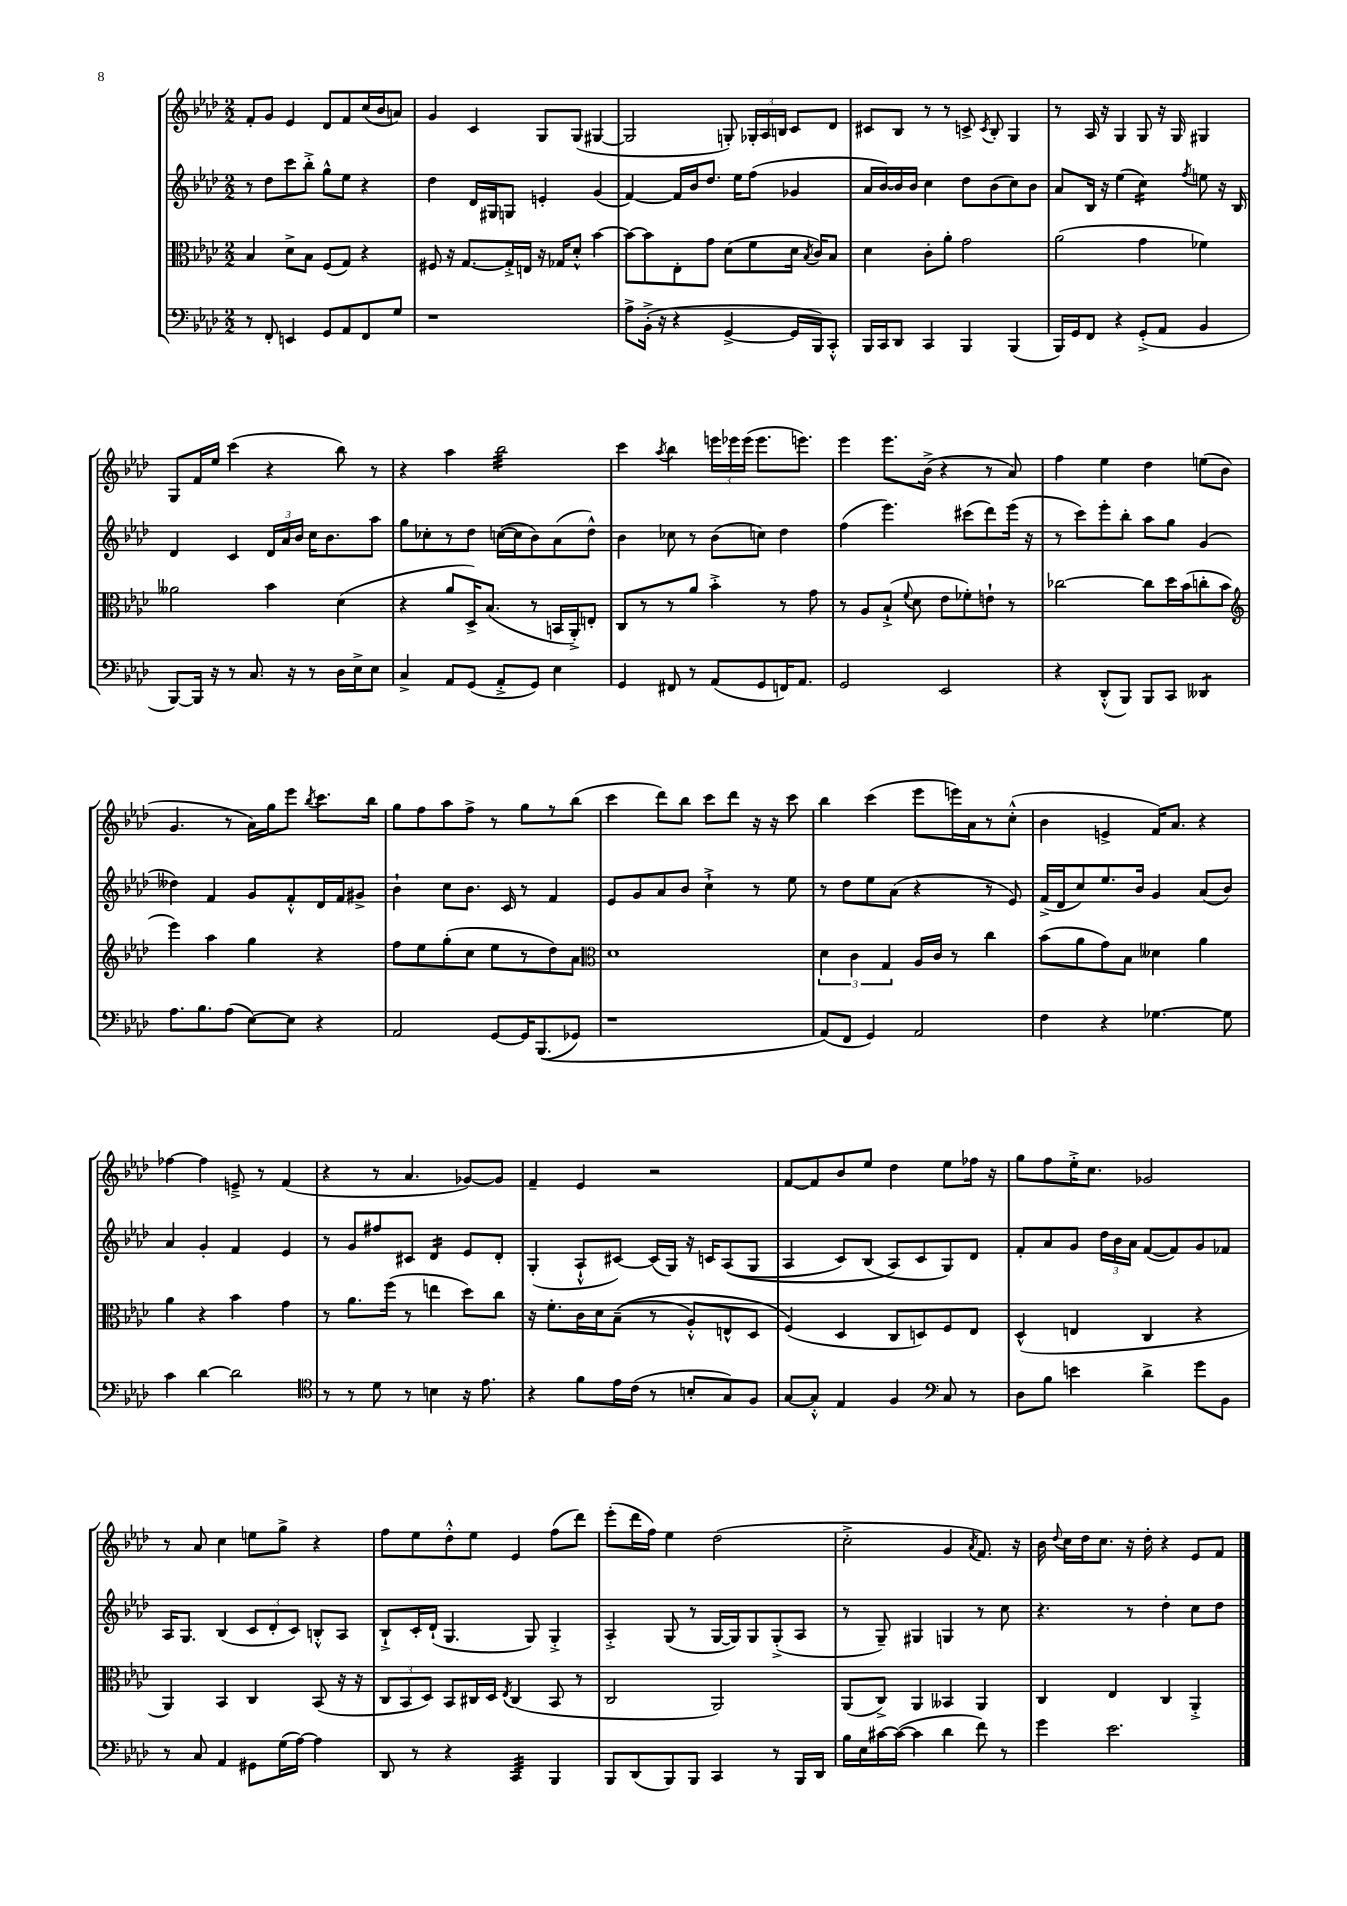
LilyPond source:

<<
\new StaffGroup <<
\new Staff = "s0" {
    \clef treble \key aes \major \numericTimeSignature \time 2/2
    \autoBeamOff f'8[-. g'8] ees'4 des'8[ f'8 c''16( bes'16 a'8]) |
    g'4 c'4 g8[ g8]( gis4~ |
    gis2 g8-.) \tuplet 3/2 { ges16[-. aes16 b16] } c'8[ des'8] |
    cis'8[ bes8] r8 r8 c'8-> \acciaccatura { c'8 } bes8-. g4 |
    r8 aes16 r16 g4 g8 r16 g16 gis4 |
    g8[ f'16 ees''16] c'''4( r4 bes''8) r8 |
    r4 aes''4 bes''2:32 |
    c'''4 \acciaccatura { aes''8 } bes''4 \tuplet 3/2 { e'''16[ ees'''16 ees'''16]( } ees'''8.[ e'''8.]) |
    ees'''4 ees'''8.[ bes'16]->( r4 r8 aes'8) |
    f''4 ees''4 des''4 e''8[( bes'8] |
    g'4. r8 aes'16[) g''16 ees'''8] \acciaccatura { bes''8 } c'''8.[ bes''16] |
    g''8[ f''8 aes''8 f''8]-> r8 g''8[ r8 bes''8]( |
    c'''4 des'''8[) bes''8] c'''8[ des'''8] r16 r16 c'''8 |
    bes''4 c'''4( ees'''8[ e'''16) aes'16 r8 c''8]-.-^( |
    bes'4 e'4-> f'16[) aes'8.] r4 |
    fes''4~ fes''4 e'8---> r8 f'4( |
    r4 r8 aes'4. ges'8[~) ges'8] |
    f'4-- ees'4 r2 |
    f'8[~ f'8 bes'8 ees''8] des''4 ees''8[ fes''16] r16 |
    g''8[ f''8 ees''16-.-> c''8.] ges'2 |
    r8 aes'8 c''4 e''8[ g''8]-> r4 |
    f''8[ ees''8 des''8-.-^ ees''8] ees'4 f''8[( des'''8]) |
    ees'''8[-.( des'''16 f''16]) ees''4 des''2( |
    c''2-.-> g'4 \acciaccatura { aes'8 } f'8.) r16 |
    bes'16 \appoggiatura { des''8 } c''16[ des''16 c''8.] r16 des''16-. r4 ees'8[ f'8] \bar "|." |
}
\new Staff = "s1" {
    \clef treble \key aes \major \numericTimeSignature \time 2/2
    \autoBeamOff r8 des''8[ c'''8 bes''8]-.-> g''8[-^ ees''8] r4 |
    des''4 des'16[ gis16 g8] e'4-. g'4( |
    f'4~) f'16[ bes'16 des''8.] ees''16[ f''8]( ges'4 |
    aes'16[ bes'16~) bes'16 bes'16] c''4 des''8[ bes'8( c''8) bes'8] |
    aes'8[ bes16] r16 ees''4( c''4:16) \acciaccatura { f''8 } e''8 r16 bes16 |
    des'4 c'4 \tuplet 3/2 { des'16[ aes'16 bes'16] } c''16[ bes'8. aes''8] |
    g''8[ ces''8-. r8 des''8] c''16[~( c''16 bes'8) aes'8( des''8]-^) |
    bes'4 ces''8 r8 bes'8[( c''8]) des''4 |
    f''4( ees'''4.) cis'''8[( des'''8) ees'''16]( r16 |
    r8 c'''8[) ees'''8-. bes''8]-. aes''8[ g''8] g'4( |
    deses''4) f'4 g'8[ f'8-.-^ des'16 f'16 gis'8]-> |
    bes'4-! c''8[ bes'8.] c'16 r8 f'4 |
    ees'8[ g'8 aes'8 bes'8] c''4-!-> r8 ees''8 |
    r8 des''8[ ees''8 aes'8]( r4 r8 ees'8) |
    f'16[->( des'16 c''8) ees''8. bes'16] g'4 aes'8[( bes'8]) |
    aes'4 g'4-. f'4 ees'4 |
    r8 g'8[ fis''8 cis'8] des'4:16 ees'8[ des'8]-. |
    g4-.( aes8[-!-^ cis'8]~) cis'16[( g16]) r16 c'16[ aes8(\( g8] |
    aes4 c'8[) bes8]( aes8[\) c'8 g8) des'8] |
    f'8[-. aes'8 g'8] \tuplet 3/2 { des''16[ bes'16 aes'16] } f'8[~( f'8) g'8 fes'8] |
    aes16[ g8.] bes4( \tuplet 3/2 { c'8[ des'8-. c'8]) } b8[-.-^ aes8] |
    bes8[-!-> c'16-. des'16]-!( g4. g8) g4-.-> |
    aes4-.-> g8( r8 g16[~ g16) g8 g8-.->( aes8] |
    r8 g8--) gis4 g4 r8 c''8 |
    r4. r8 des''4-. c''8[ des''8] \bar "|." |
}
\new Staff = "s2" {
    \clef alto \key aes \major \numericTimeSignature \time 2/2
    \autoBeamOff bes4 des'8[-> bes8] f8[( g8]) r4 |
    fis8 r16 g8.[~ g16-.-> e16] r16 ges16[ des'8]-.-^ bes'4~ |
    bes'8[~ bes'8 ees8-. g'8] des'8[( f'8 des'16] \acciaccatura { bes8 } c'16[) bes8] |
    des'4 c'8[-. aes'8]-. g'2 |
    aes'2( g'4 fes'4) |
    aeses'2 bes'4 des'4( |
    r4 aes'8[ des16->) bes8.]( r8 b,16[ aes,16-.->) e8]-. |
    c8[ r8 r8 aes'8] bes'4-.-> r8 g'8 |
    r8 aes8[ bes8]-!->( \appoggiatura { f'8 } des'8 ees'8[ fes'8-.) e'8]-! r8 |
    ces''2~ ces''8[ des''16 bes'16( c''8-. bes'8] |
    \clef treble ees'''4) aes''4 g''4 r4 |
    f''8[ ees''8 g''8-.( c''8] ees''8[ r8 des''8) aes'8] |
    \clef alto des'1 |
    \tuplet 3/2 { des'4 c'4 g4 } aes16[ c'16] r8 c''4 |
    bes'8[( aes'8 g'8) bes8] deses'4 aes'4 |
    aes'4 r4 bes'4 g'4 |
    r8 aes'8.[ f''16]( r8 e''4 des''8[) c''8] |
    r16 f'8.[-. c'16 des'16 bes8]--(\( r8 aes8[-.-^) e8-^ des8] |
    f4(\) des4 c8[ d8) f8 ees8] |
    des4-^( e4 c4 r4 |
    aes,4) bes,4 c4 bes,8( r16 r16 |
    \tuplet 3/2 { c8[ bes,8 des8]) } bes,8[ cis16 des16] \acciaccatura { ees8 } cis4( bes,8 r8 |
    c2 aes,2) |
    aes,8[( c8]->) aes,4 beses,4 aes,4 |
    c4 ees4 c4 aes,4-.-> \bar "|." |
}
\new Staff = "s3" {
    \clef bass \key aes \major \numericTimeSignature \time 2/2
    \autoBeamOff r8 f,8-. e,4 g,8[ aes,8 f,8 g8] |
    r1 |
    aes8[-> bes,16]-.->( r16 r4 g,4~-> g,16[ bes,,16) c,8]-.-^ |
    bes,,16[ c,16 des,8] c,4 bes,,4 bes,,4( |
    bes,,16[) g,16 f,8] r4 g,8[-.->( aes,8] bes,4 |
    bes,,8[~) bes,,16] r16 r8 c8. r16 r8 des16[ ees16-> ees8] |
    c4-> aes,8[ g,8]( aes,8[-.-> g,8]) ees4 |
    g,4 fis,8 r8 aes,8[( g,8 f,16) aes,8.] |
    g,2 ees,2 |
    r4 des,8[-.-^( bes,,8]) bes,,8[ c,8] deses,4:8 |
    aes8.[ bes8. aes8]( ees8[~) ees8] r4 |
    aes,2 g,8[~ g,16 bes,,8.(\( ges,8]) |
    r1 |
    aes,8[(\) f,8] g,4) aes,2 |
    f4 r4 ges4.~ ges8 |
    c'4 des'4~ des'2 |
    \clef tenor r8 r8 des'8 r8 b4 r16 ees'8. |
    r4 f'8[ ees'16 c'16]( r8 b8[-. g8) f8] |
    g8[~ g8]-.-^ ees4 f4 \clef bass c8 r8 |
    des8[ bes8] e'4 des'4-> g'8[ bes,8] |
    r8 c8 aes,4 gis,8[ g16( aes16]~) aes4 |
    des,8 r8 r4 c,4:32 bes,,4 |
    bes,,8[ des,8( bes,,8) bes,,8] c,4 r8 bes,,16[ des,16] |
    bes16[ ees16 cis'16~ cis'16]~( cis'4 des'4 f'8) r8 |
    g'4 ees'2. \bar "|." |
}
>>
>>
\layout { \context { \Score \remove "Bar_number_engraver" } }
